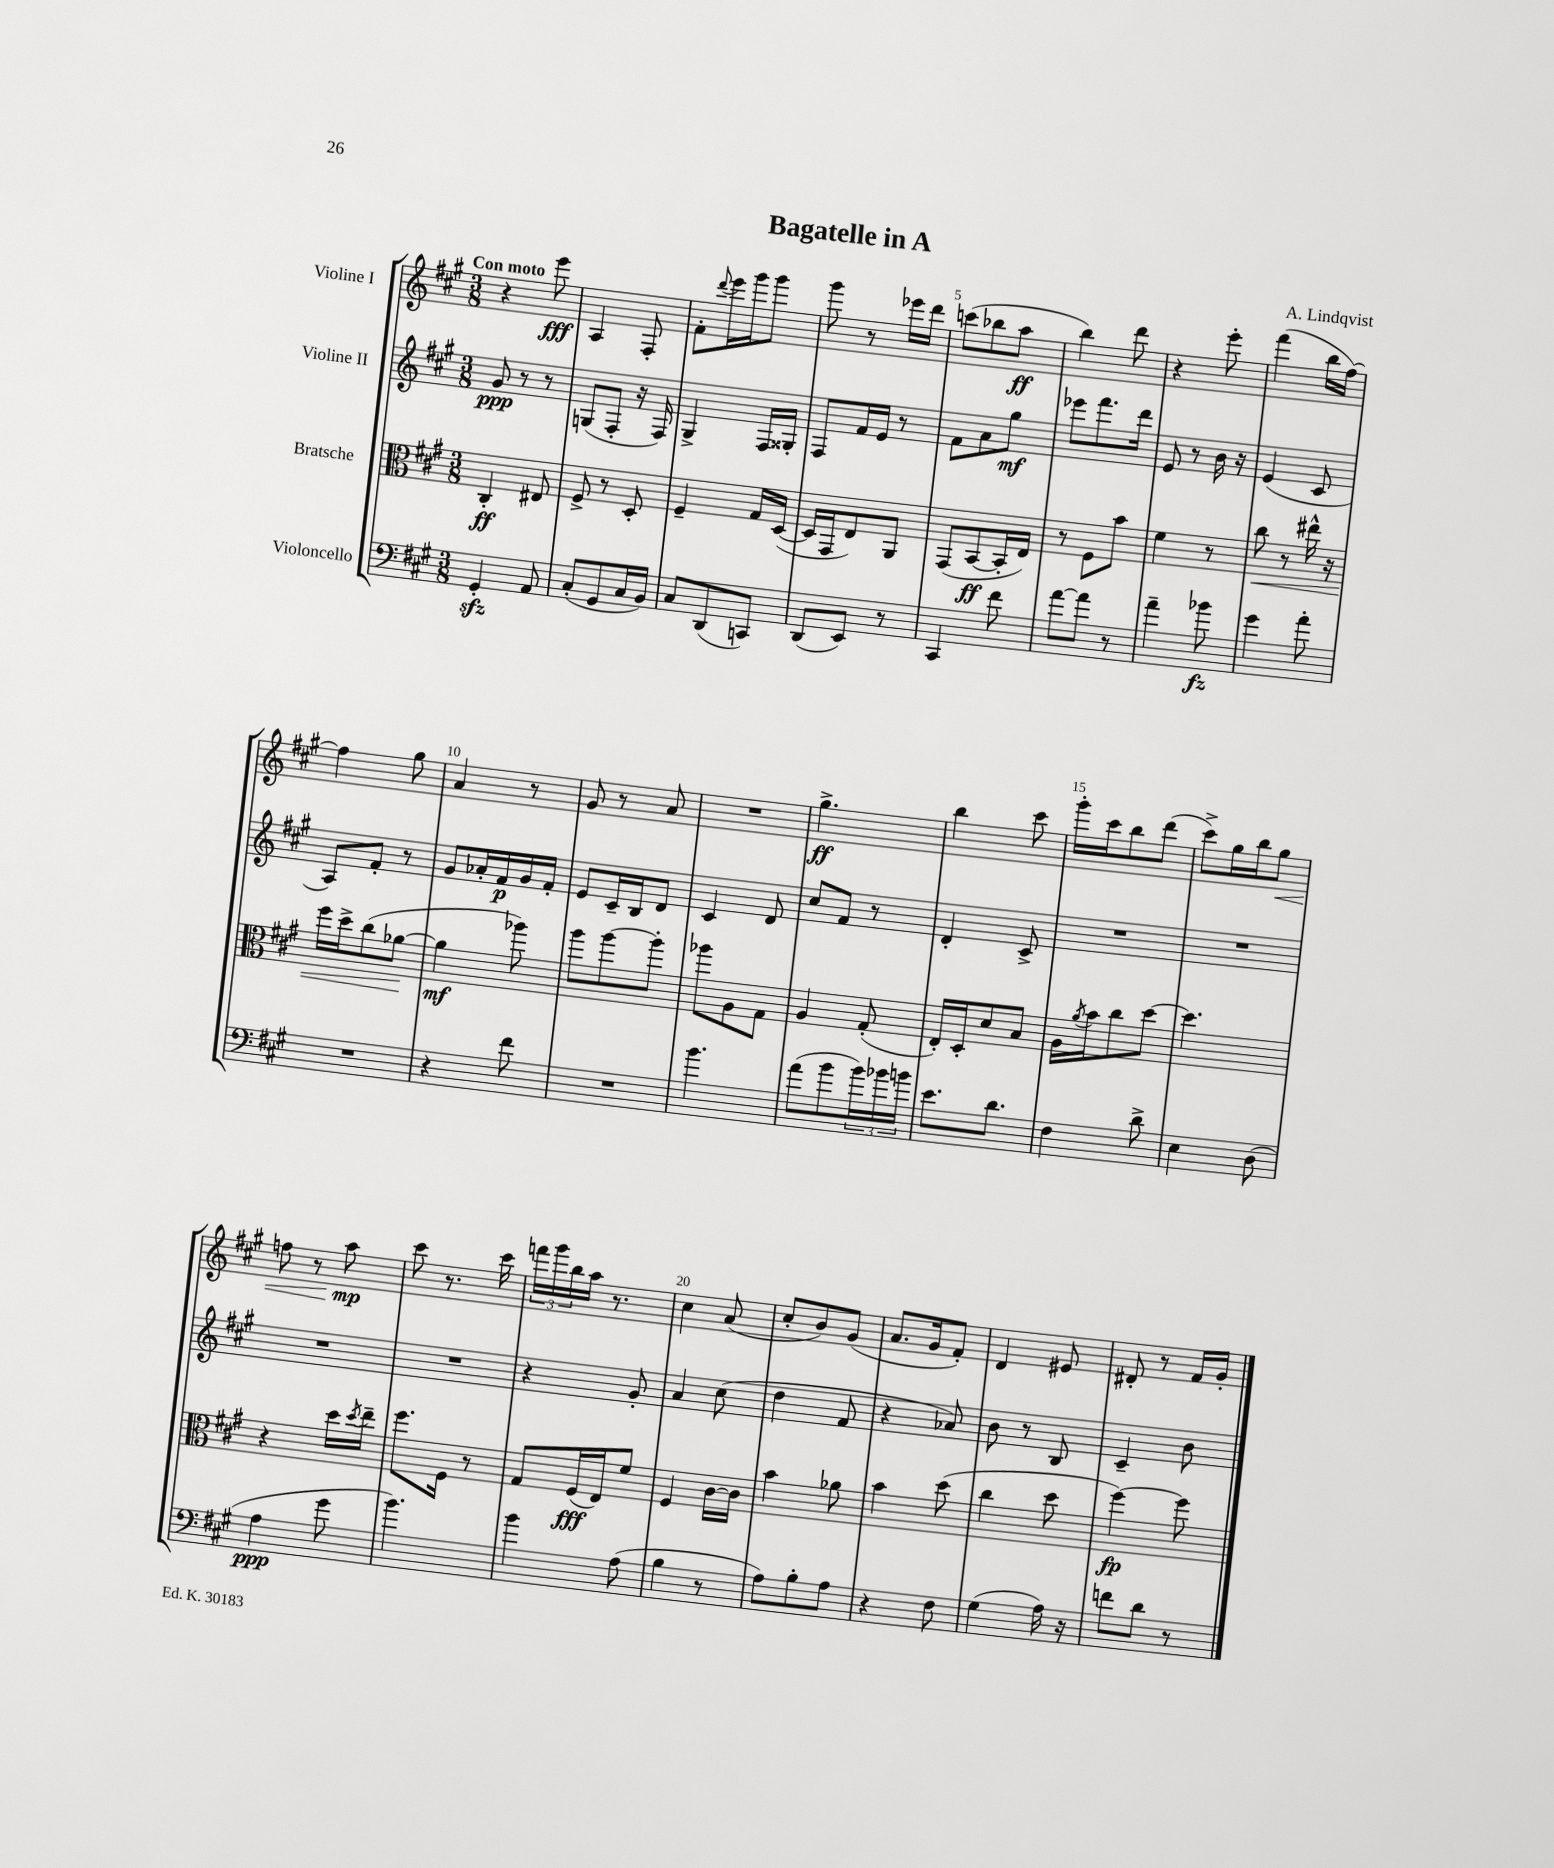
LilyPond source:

\header { title = "Bagatelle in A" composer = "A. Lindqvist" }
<<
\new StaffGroup <<
\new Staff = "s0" \with { instrumentName = "Violine I" } {
    \clef treble \key a \major \numericTimeSignature \time 3/8 \tempo "Con moto"
    r4 e'''8\fff |
    a4 fis8-. |
    fis'8-. \appoggiatura { d'''8 } e'''16 gis'''16 gis'''8 |
    gis'''8 r8 ees'''16 d'''16 |
    c'''8( bes''8 a''8\ff |
    b''4) d'''8 |
    r4 e'''8-. |
    fis'''4( b''16 fis''16~) |
    fis''4 gis''8 |
    a'4 r8 |
    gis'8 r8 a'8 |
    R4. |
    gis''4.->\ff |
    b''4 cis'''8 |
    gis'''16-. cis'''16 b''8 d'''8( |
    cis'''8->) gis''16 b''16 gis''8\< |
    f''8 r8 a''8\mp\! |
    cis'''8 r8. cis'''16 |
    \tuplet 3/2 { f'''16 gis'''16 b''16 } a''16 r8. |
    cis''4 a'8( |
    cis''8-. b'8) gis'8( |
    a'8. gis'16 fis'8-.) |
    d'4 eis'8 |
    dis'8-. r8 fis'16 gis'16-. \bar "|." |
}
\new Staff = "s1" \with { instrumentName = "Violine II" } {
    \clef treble \key a \major \numericTimeSignature \time 3/8
    gis'8\ppp r8 r8 |
    g8( fis8-. r16 fis16) |
    gis4-> fis16 gisis16-. |
    fis8 fis'16 e'16 r8 |
    fis'8 a'8 gis''8\mf |
    ees'''8 fis'''8. d'''16 |
    e'8 r8 b'16 r16 |
    e'4( cis'8 |
    a8) fis'8-. r8 |
    gis'8 aes'16-. fis'16\p gis'16 fis'16-. |
    e'8 cis'16-- b16 d'8 |
    cis'4 d'8 |
    cis''8 fis'8 r8 |
    d'4-. cis'8-> |
    R4. |
    R4. |
    R4. |
    R4. |
    r4 gis'8-. |
    a'4 cis''8( |
    d''4 fis'8 |
    r4 aes'8) |
    b'8 r8 b8 |
    cis'4-- b'8 \bar "|." |
}
\new Staff = "s2" \with { instrumentName = "Bratsche" } {
    \clef alto \key a \major \numericTimeSignature \time 3/8
    cis4-.\ff eis8 |
    fis8-> r8 d8-. |
    fis4-- gis16 d16~( |
    d16 gis,16 e8) a,8 |
    gis,8( b,8~\ff b,16-. e16) |
    r8 fis8 b'8 |
    fis'4 r8 |
    cis''8\< r8 eis''16-^ r16 |
    fis''16 d''16-> cis''8( aes'8~\! |
    aes'4\mf aes''8) |
    a''8 a''8~ a''8-. |
    aes''8 a8 gis8 |
    a4 gis8-.( |
    e16-.) d16-. d'8 b8 |
    a16 \acciaccatura { a'8 } b'16 cis''8 d''8~ |
    d''4. |
    r4 d''16 \acciaccatura { d''8 } e''16-- |
    fis''8. fis16 r8 |
    gis8 fis16\fff( e16) fis'8 |
    fis4 cis'16~ cis'16 |
    b'4 aes'8 |
    b'4 d''8( |
    cis''4 d''8 |
    fis''4~\fp) fis''8 \bar "|." |
}
\new Staff = "s3" \with { instrumentName = "Violoncello" } {
    \clef bass \key a \major \numericTimeSignature \time 3/8
    gis,4-.\sfz a,8 |
    cis8-.( gis,8 cis16 b,16) |
    cis8 d,8( c,8) |
    d,8( e,8) r8 |
    cis,4 fis'8 |
    a'8~ a'8 r8 |
    a'4-- bes'8\fz |
    gis'4 a'8-. |
    R4. |
    r4 fis'8 |
    R4. |
    b'4. |
    a'8( b'8 \tuplet 3/2 { b'16) bes'16 b'16 } |
    e'8. d'8. |
    fis4 d'8-> |
    e4 d8( |
    a4\ppp gis'8 |
    b'4.) |
    b'4 a8( |
    b4 r8 |
    a8) b8-. a8 |
    r4 fis8 |
    gis4( a16) r16 |
    f'8 d'8 r8 \bar "|." |
}
>>
>>
\layout { \context { \Score \override BarNumber.break-visibility = ##(#f #t #t) barNumberVisibility = #(every-nth-bar-number-visible 5) } }
